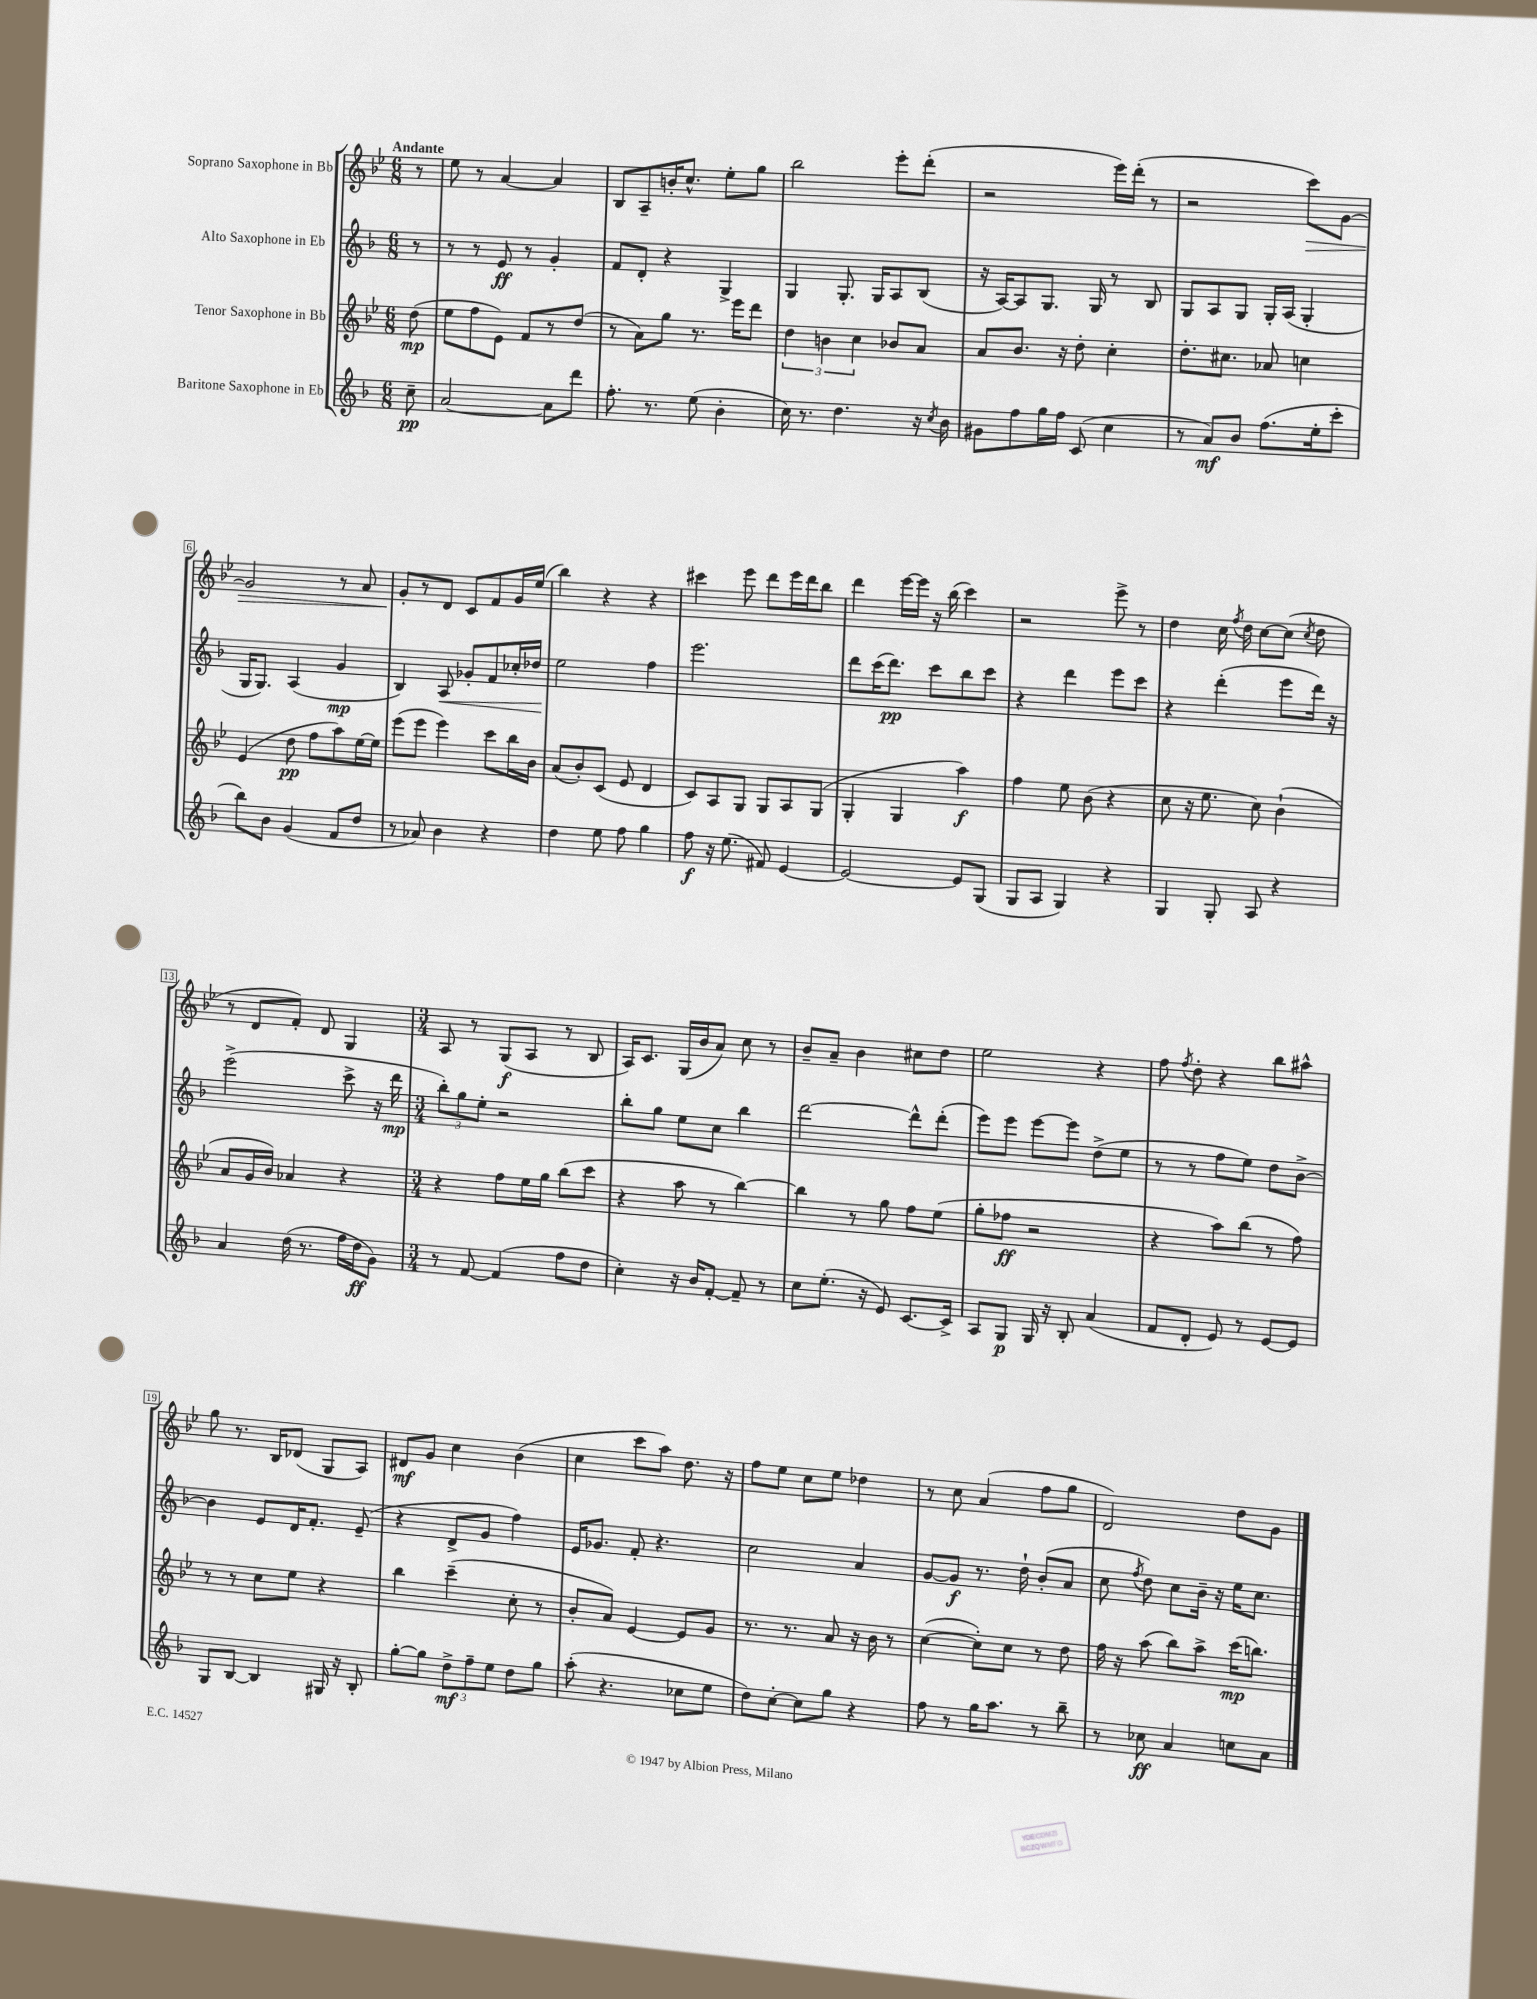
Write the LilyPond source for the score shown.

<<
\new StaffGroup <<
\new Staff = "s0" \with { instrumentName = "Soprano Saxophone in Bb" } {
    \clef treble \key bes \major \numericTimeSignature \time 6/8 \partial 8 \tempo "Andante"
    \autoBeamOff r8 |
    ees''8 r8 a'4~ a'4 |
    bes8[ a8-- b'16-. c''8.]-^ ees''8[-. g''8] |
    bes''2 ees'''8[-. d'''8]-.( |
    r2 ees'''16[) d'''16]-.( r8 |
    r2 c'''8[\>) g'8]~ |
    g'2 r8 a'8 |
    g'8[-.\! r8 d'8] c'8[ f'8 g'16 ees''16]( |
    bes''4) r4 r4 |
    cis'''4 ees'''8 d'''8[ ees'''16 d'''16 bes''8] |
    d'''4 ees'''16[~ ees'''16] r16 bes''16( c'''4) |
    r2 ees'''8-> r8 |
    d''4 c''16 \acciaccatura { f''8 } d''16 c''8[~ c''8]( \acciaccatura { c''8 } d''8 |
    r8 d'8[ f'8]-.) d'8 g4 |
    \numericTimeSignature \time 3/4 a8 r8 g8[\f( a8] r8 bes8 |
    a16[) c'8.] g16[( bes'16 a'8]) c''8 r8 |
    bes'8[-- a'8]-- bes'4 cis''8[ d''8] |
    ees''2 r4 |
    f''8 \acciaccatura { f''8 } d''8-. r4 bes''8[ ais''8]-^ |
    g''8 r8. bes16[ des'8]( g8[ a8]) |
    dis'8[\mf g'8] c''4 bes'4( |
    c''4 c'''8[ a''8]) d''8. r16 |
    f''8[ ees''8] c''8[ ees''8] des''4 |
    r8 c''8 a'4( f''8[ g''8] |
    d'2) d''8[ g'8] \bar "|." |
}
\new Staff = "s1" \with { instrumentName = "Alto Saxophone in Eb" } {
    \clef treble \key f \major \numericTimeSignature \time 6/8 \partial 8
    \autoBeamOff r8 |
    r8 r8 e'8\ff r8 g'4-. |
    f'8[ d'8]-. r4 g4-> |
    g4 g8.-. g16[ a8 bes8]( |
    r16 a16[~) a8 g8.] g16 r8 bes8 |
    g8[ a8 g8] g16[-. a16]( g4-. |
    g16[ g8.]) a4( g'4\mp |
    bes4) a8\< ges'8[-. f'8 ces''16-. des''16] |
    e''2\! f''4 |
    e'''2. |
    d'''8[ c'''16( d'''8.]\pp) c'''8[ bes''8 c'''8] |
    r4 d'''4 e'''8[ c'''8] |
    r4 d'''4-.( e'''8[ d'''16]) r16 |
    e'''2->( c'''8-> r16 d'''16\mp |
    \numericTimeSignature \time 3/4 \tuplet 3/2 { bes''8[-.) g''8 e''8]-. } r2 |
    bes''8[-. g''8] e''8[ c''8] bes''4 |
    d'''2~ d'''8[-^ d'''8]-.( |
    e'''8[) e'''8] e'''8[~ e'''8] d''8[->( e''8] |
    r8 r8 f''8[ e''8]) d''8[ bes'8]~-> |
    bes'4 e'8[ d'16 f'8.]-. e'8--( |
    r4 d'8[-> g'8] f''4) |
    e'16[ ges'8.] f'8-. r4. |
    c''2 a'4 |
    g'8[~ g'8]\f r8. d''16-! bes'8[-.( a'8] |
    c''8 \acciaccatura { f''8 } d''8) c''8[ bes'16]-- r16 e''16[ c''8.] \bar "|." |
}
\new Staff = "s2" \with { instrumentName = "Tenor Saxophone in Bb" } {
    \clef treble \key bes \major \numericTimeSignature \time 6/8 \partial 8
    \autoBeamOff d''8\mp( |
    ees''8[ f''8 ees'8]) f'8[ r8 d''8]( |
    r8 a'8[) g''8] r8. ees'''16[ d'''8] |
    \tuplet 3/2 { d''4 b'4 c''4 } bes'8[ a'8] |
    a'8[ bes'8.] r16 d''8-. c''4-. |
    d''8.[-. cis''8.] aes'8 c''4 |
    ees'4( d''8\pp f''8[ a''8) ees''16~ ees''16] |
    ees'''8[( ees'''8] ees'''4) c'''8[ bes''16 bes'16] |
    a'8[( bes'8-.) c'8]( ees'8 d'4 |
    c'8[) a8 g8] g8[ a8 g8]( |
    g4-. g4 a''4\f) |
    f''4 ees''8 bes'8( r4 |
    c''8 r16 ees''8. c''8) bes'4-!( |
    a'8[ g'16 bes'16]) aes'4 r4 |
    \numericTimeSignature \time 3/4 r4 f''8[ ees''16 g''16] bes''8[( c'''8] |
    r4 a''8 r8 bes''4~) |
    bes''4 r8 g''8 f''8[ ees''8]( |
    g''8[-. fes''8]\ff r2 |
    r4 a''8[) bes''8]( r8 f''8) |
    r8 r8 c''8[ ees''8] r4 |
    bes''4 c'''4--( c''8-. r8 |
    bes'8[-. a'8]) ees'4~ ees'8[ g'8] |
    r8. r8. a'8 r16 bes'16 r8 |
    c''4~( c''8[-.) c''8] r8 d''8 |
    f''16 r16 a''8( bes''8[) a''8]-> c'''16[\mp( b''8.]) \bar "|." |
}
\new Staff = "s3" \with { instrumentName = "Baritone Saxophone in Eb" } {
    \clef treble \key f \major \numericTimeSignature \time 6/8 \partial 8
    \autoBeamOff c''8--\pp |
    a'2~ a'8[ d'''8] |
    f''8.-. r8. e''8( bes'4-. |
    c''16) r8. d''4. r16 \acciaccatura { c''8 } bes'16 |
    gis'8[ f''8 g''16 f''16] c'8( c''4 |
    r8 a'8[\mf) bes'8] f''8.[( e''16-. c'''8]-. |
    bes''8[) bes'8] g'4( f'8[ d''8] |
    r8 aes'8) bes'4 r4 |
    d''4 e''8 f''8 g''4 |
    f''8\f r16 e''8.( fis'8) e'4~ |
    e'2~ e'8[ g8]( |
    g8[ a8] g4) r4 |
    g4 g8-. a8 r4 |
    a'4 d''16( r8. f''16[ d''16\ff g'8]) |
    \numericTimeSignature \time 3/4 r8 f'8~ f'4( f''8[ d''8] |
    c''4-.) r16 bes'16[ f'8]~-. f'8-- r8 |
    c''8[ e''8.]-.( r16 e'8) c'8.[~ c'16]-> |
    a8[ g8]\p g16 r16 bes8-. a'4( |
    f'8[ d'8]-. e'8) r8 e'8[~ e'8] |
    g8[ bes8]~ bes4 gis16 r16 bes8-. |
    g''8[~-. g''8] \tuplet 3/2 { d''8[->\mf f''8-- e''8] } d''8[ g''8] |
    a''8-.( r4. ces''8[ e''8] |
    d''8[) c''8]~-. c''8[ g''8] r4 |
    f''8 r8 g''16[ a''8.] r8 bes''8-- |
    r8 ces''8\ff a'4 c''8[ a'8] \bar "|." |
}
>>
>>
\layout { \context { \Score \override BarNumber.stencil = #(make-stencil-boxer 0.1 0.3 ly:text-interface::print) } }
